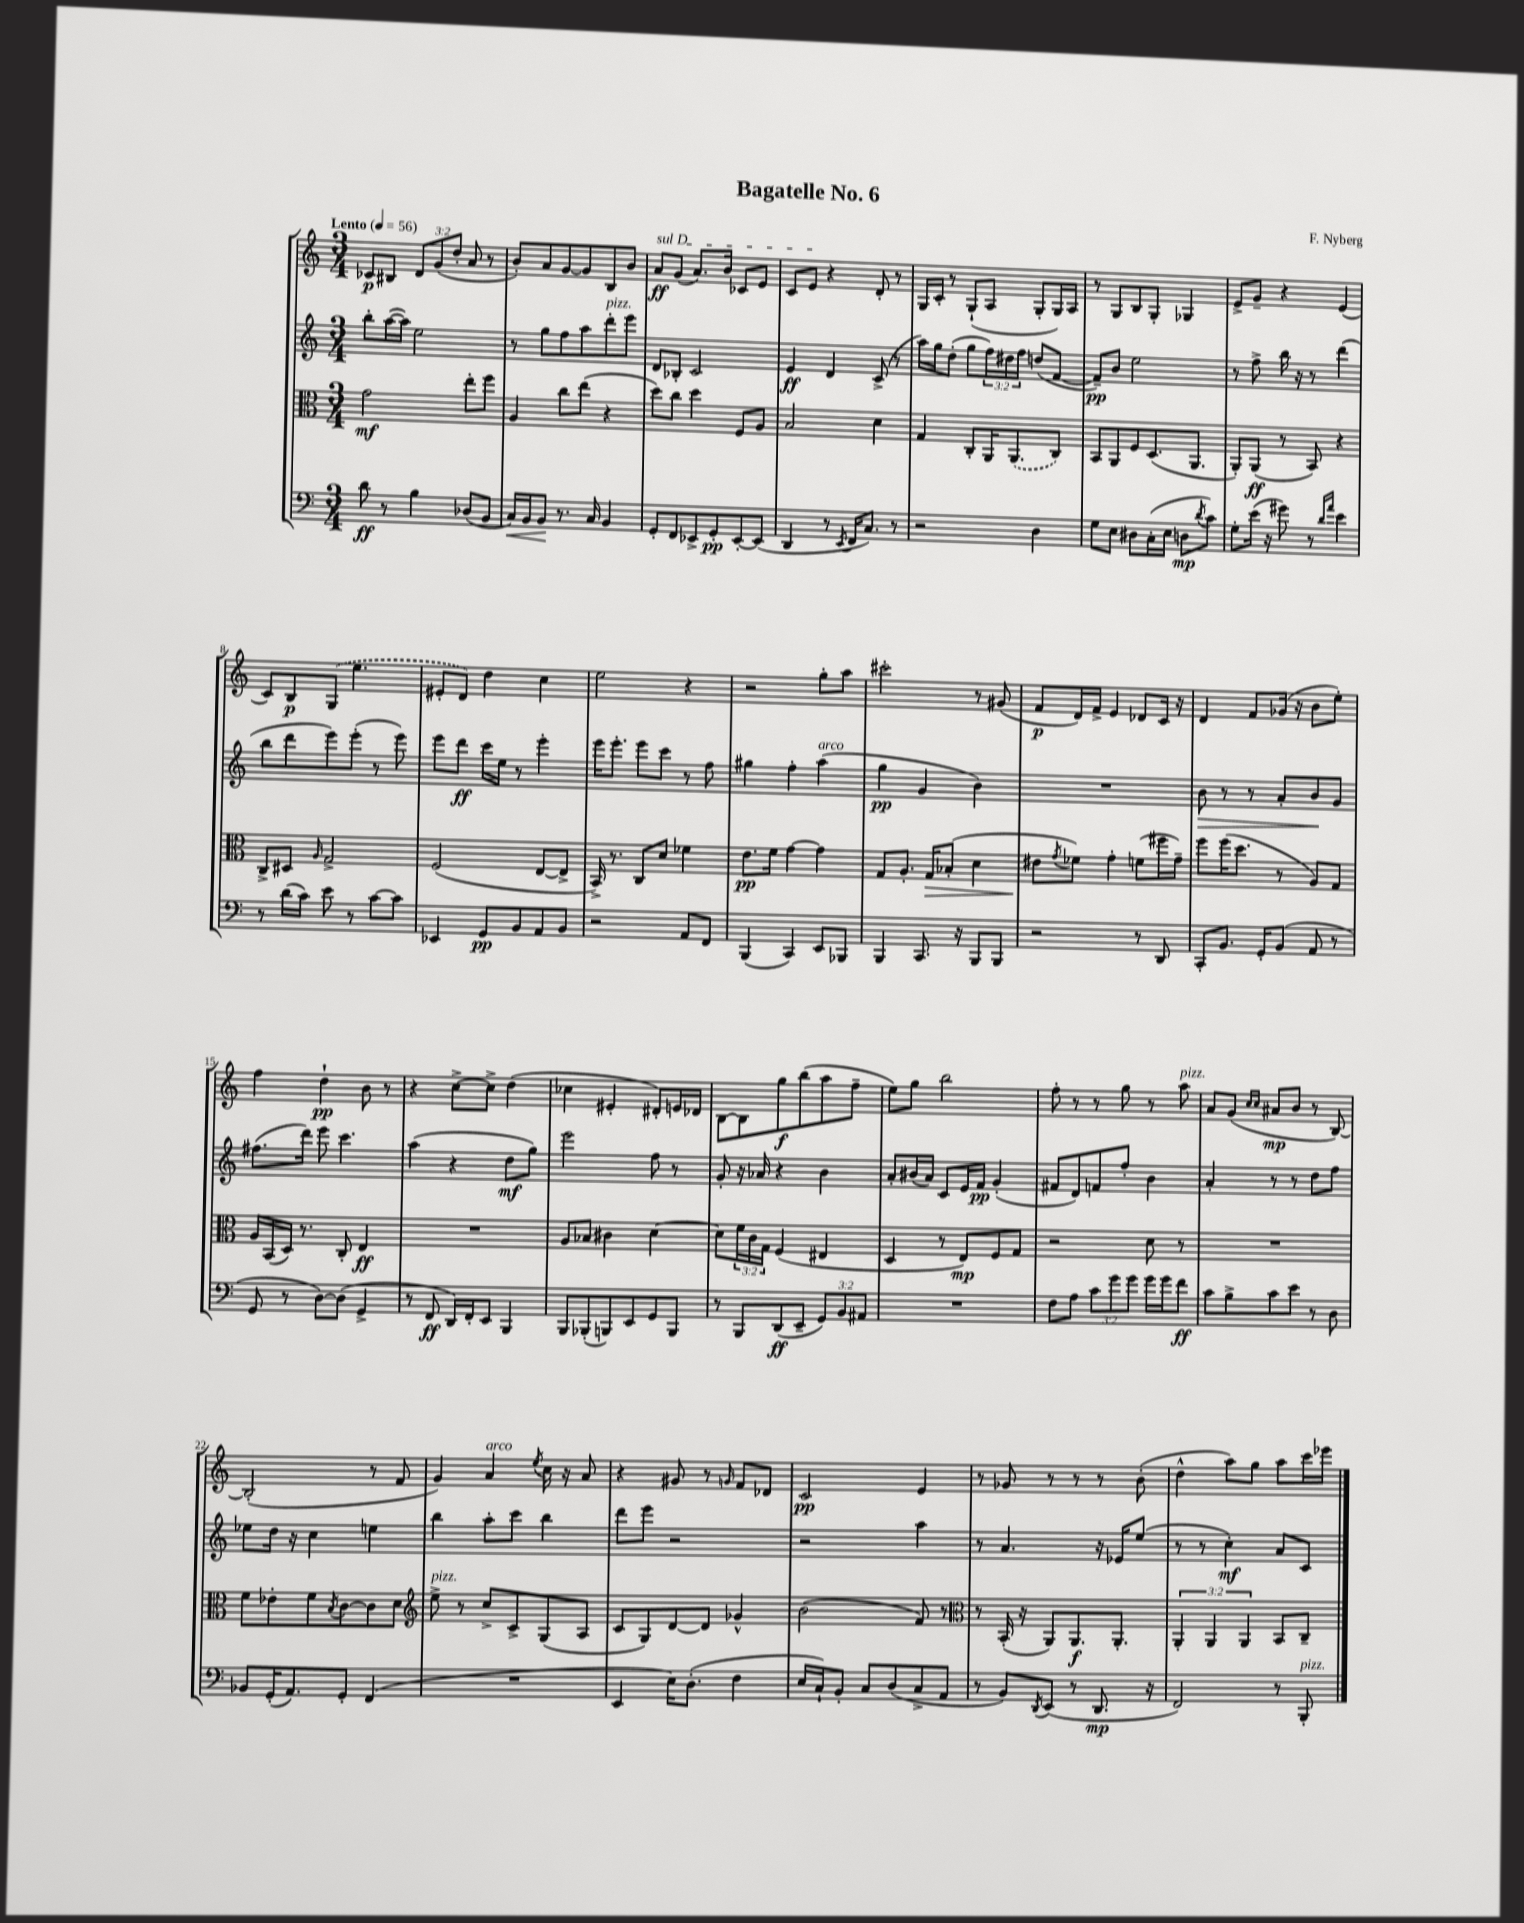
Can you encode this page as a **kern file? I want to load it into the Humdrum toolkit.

**kern	**kern	**kern	**kern
*staff4	*staff3	*staff2	*staff1
*clefF4	*clefC3	*clefG2	*clefG2
*k[]	*k[]	*k[]	*k[]
*M3/4	*M3/4	*M3/4	*M3/4
*MM56	*MM56	*MM56	*MM56
8d	2g	8bb'	8c-
8r	.	([16aa	8B#
.	.	16aa])	.
4B	.	2ee	12d
.	.	.	(12g
.	.	.	12dd'
(8D-	8ee'	.	8a
8BB	8ff	.	8r
=	=	=	=
16C)	4A	8r	8b')
16BB	.	.	.
8BB	.	8gg	8a
8.r	8cc	8ff	[8g
.	(8ee	8aa	8g]
16C	.	.	.
4BB	4r	8ddd'	8B
.	.	8eee	8b
=	=	=	=
8GG'	8dd)	8d	8a
8FF	8cc	8B-'	(8g
8EE-^	4dd	2c	8.a)
8GG'	.	.	.
.	.	.	16b
[8EE-'	8F	.	8c-
(8EE-]	8A	.	8e
=	=	=	=
4DD	2B	4e	8c
.	.	.	8e
8r	.	4d	4r
8qEE	.	.	.
16FF	.	.	.
8.C)	.	.	.
.	4d	(8c^	8d'
8r	.	8r	8r
=	=	=	=
2r	4G	16aa)	16G
.	.	16gg	16c'
.	.	(8dd'	8r
.	8C'	8gg	(8G`
.	16AA	24ff)	8A
.	.	24dd#	.
.	(8.AA	.	.
.	.	24ff	.
4D	.	(8dd	8G'
.	8C)	[8f	16G)
.	.	.	16A
=	=	=	=
8G	8BB	8f~])	8r
8E	8AA	8b	8G
8D#	8F	2ee	8B
(16C'	(8.D	.	8G'
16E	.	.	.
8D	.	.	4G-
.	8.AA	.	.
8qd	.	.	.
8c)	.	.	.
=	=	=	=
8G'	8AA')	8r	8e^
(16e	(8AA	8ff^	8g~
16r	.	.	.
8g#)	8r	16bb	4r
.	.	16r	.
8r	8BB)	8r	.
16qqd	.	.	.
16qqa	.	.	.
4e	4r	(4ddd	(4e
=	=	=	=
8r	8C^	8bb	8c)
(16d	8D#	8ddd	8B
16c)	.	.	.
.	16qqA	.	.
8e	2G^	8eee)	(8G
8r	.	(8eee'	4.ee
[8c	.	8r	.
8c]	.	8eee)	.
=	=	=	=
4EE-	(2F	8eee	8e#'
.	.	8ddd	8d)
8GG	.	16ccc	4dd
.	.	16ee	.
8BB	.	8r	.
8AA	[8E	4eee'	4cc
8BB	8E^]	.	.
=	=	=	=
2r	16BB^)	16eee	2ee
.	8.r	8.eee'	.
.	8C	8eee	.
.	8d	8ccc	.
8AA	4f-	8r	4r
8FF	.	8ff	.
=	=	=	=
(4BBB	8.e	4gg#	2r
.	16f	.	.
4CC)	[4g	4ff'	.
8EE	4g]	(4aa	8gg'
8BBB-	.	.	8aa
=	=	=	=
4BBB	8G	4gg	2ccc#'
.	8.A'	.	.
8.CC	.	4g	.
.	16G	.	.
.	(8B-'	.	.
16r	.	.	.
8BBB	4d	4b)	8r
8BBB	.	.	(8g#
=	=	=	=
2r	8e#	2.r	8f
.	8qg	.	.
.	8f-)	.	16d)
.	.	.	16f^
.	4g'	.	4e
8r	(8f	.	8d-
8DD	16ff#	.	16c
.	16g~)	.	16r
=	=	=	=
8CC'	8ff	8b	4d
8.BB	(16ff	8r	.
.	8.dd	.	.
.	.	8r	8f
16GG'	.	.	.
(8BB	8r	8a'	(16g-
.	.	.	16r
8AA	8A)	8b	8b
8r	8G	8g	8ee')
=	=	=	=
8GG	16A	(8.ff#	4ff
.	(16BB	.	.
8r	16D)	.	.
.	8.r	16ddd)	.
[8D)	.	8eee	4dd`
(8D]	8C'	4.ccc	.
4GG^	4E	.	8b
.	.	.	8r
=	=	=	=
8r	2.r	(4aa	4r
8FF	.	.	.
16DD)	.	4r	[8cc^
16FF'	.	.	.
8EE	.	.	8cc^]
4BBB	.	8dd	(4dd
.	.	8gg)	.
=	=	=	=
8BBB	8A	2eee	4cc-
(8BBB-'	8B-	.	.
8BBB)	4c#	.	4e#'
8EE	.	.	.
8GG	[4d	8ff	8d#')
8BBB	.	8r	16e
.	.	.	16d-
=	=	=	=
8r	8d]	8g'	[8B
8BBB	24f	16r	8B]
.	24c	.	.
.	.	16a-	.
.	24G	.	.
(8DD	(4F	4r	8gg
8EE~	.	.	(8bb
12GG)	4E#	4b	8aa
12BB	.	.	.
.	.	.	8ff~
12AA#	.	.	.
=	=	=	=
2.r	4D	8a'	8ee)
.	.	(16b#	8gg
.	.	16a)	.
.	8r	8c	2bb
.	8E)	16e	.
.	.	16f	.
.	8F	(4g'	.
.	8G	.	.
=	=	=	=
8F	2r	8f#	8ff'
8A	.	8d)	8r
12c	.	8f	8r
12g	.	.	.
.	.	8ff'	8gg
12g	.	.	.
16g	8d	4b	8r
16g	.	.	.
8f	8r	.	8aa
=	=	=	=
8c	2.r	4a'	8a
8B^	.	.	(8g
.	.	.	16qqcc
.	.	.	16qqcc
8c	.	8r	8a#
8e	.	8r	8b
8r	.	8dd	8r
8D	.	8ff	[8B)
=	=	=	=
8BB-	8f	8ee-	(2B']
(16GG'	8e-'	16dd	.
8.AA)	.	16r	.
.	8f	4cc	.
.	8qB	.	.
8GG'	[8c	.	.
(4FF	8c]	4ee	8r
.	8d	.	8f
=	=	=	=
*	*clefG2	*	*
2.r	8ee^	4bb	4g)
.	8r	.	.
.	8cc^	8aa'	4a
.	8c^	8ccc	.
.	.	.	8qee
.	(8G	4bb	16cc
.	.	.	16r
.	8A	.	8a
=	=	=	=
4EE	8c	8ddd	4r
.	8G)	8eee	.
16E)	[8d	2r	8g#
(8.D'	.	.	.
.	8d]	.	8r
.	.	.	16qqg
4F	4g-^^	.	8f
.	.	.	8d-
=	=	=	=
16E	(2b	2r	2c
16C`)	.	.	.
8BB'	.	.	.
8C	.	.	.
(8D	.	.	.
8C^	8f)	4aa	4e
8AA	8r	.	.
=	=	=	=
*	*clefC3	*	*
8r	8r	8r	8r
8BB)	(16BB'	4.a	8g-
.	16r	.	.
8qDD	.	.	.
(8EE	8AA)	.	8r
8r	8.AA	.	8r
8.DD	.	16r	8r
.	8.AA'	16e-	.
.	.	(8ee	(8b'
16r	.	.	.
=	=	=	=
2FF)	6AA'	8r	4dd^^
.	.	8r	.
.	6AA	.	.
.	.	4cc')	8aa)
.	6AA	.	.
.	.	.	8gg
8r	8BB	8a	8aa
8BBB'	8C~	8c	16ccc
.	.	.	16eee-
==	==	==	==
*-	*-	*-	*-
